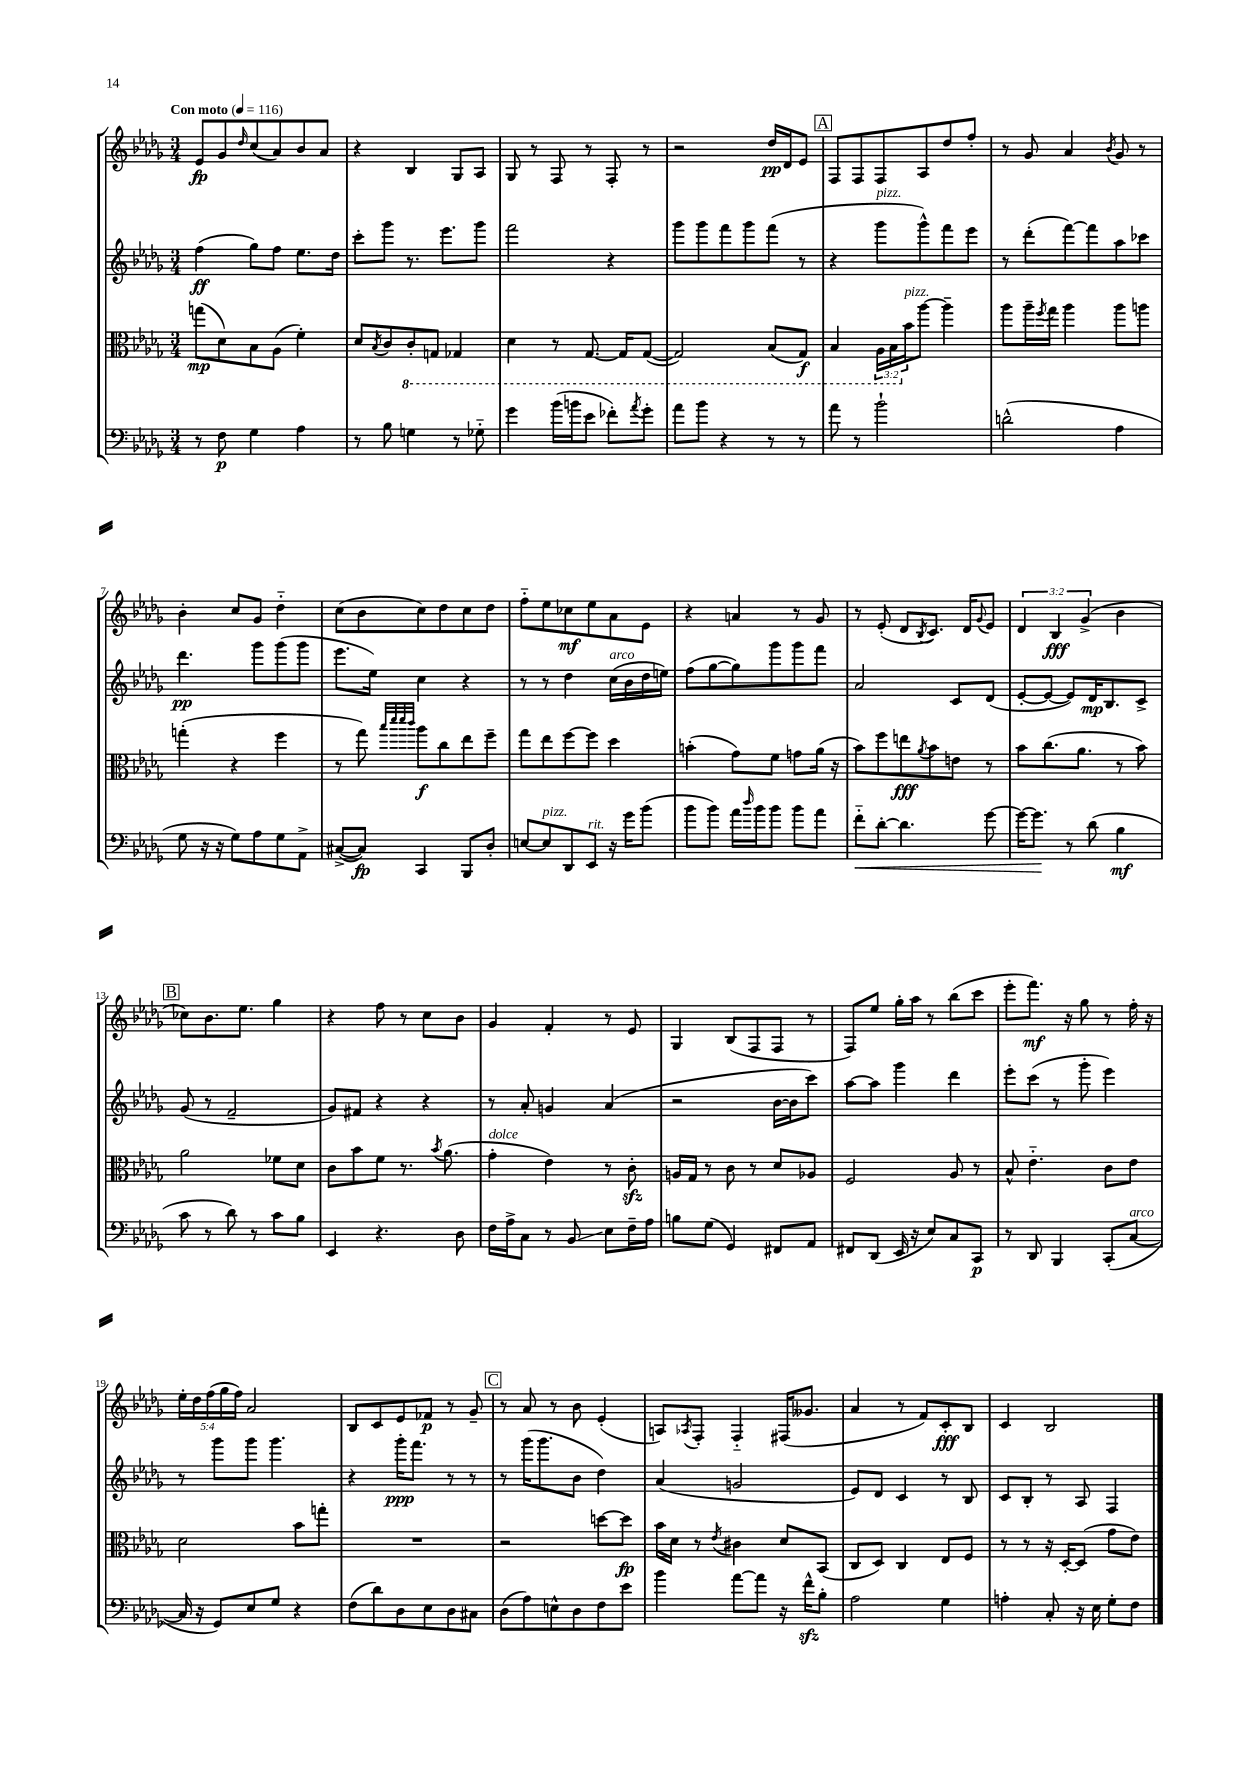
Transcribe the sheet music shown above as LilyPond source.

<<
\new StaffGroup <<
\new Staff = "s0" {
    \clef treble \key des \major \numericTimeSignature \time 3/4 \override Staff.TupletNumber.text = #tuplet-number::calc-fraction-text \tempo "Con moto" 4 = 116
    ees'8\fp ges'8 \grace { des''16 } c''8( aes'8) bes'8 aes'8 |
    r4 bes4 ges8 aes8 |
    ges8 r8 f8 r8 f8-. r8 |
    r2 des''16\pp des'16 ees'8 |
    \mark \markup { \box "A" } f8 f8 f8 aes8 des''8 f''8-. |
    r8 ges'8 aes'4 \acciaccatura { bes'8 } ges'8 r8 |
    bes'4-. c''8 ges'8 des''4-_ |
    c''8( bes'8 c''8) des''8 c''8 des''8 |
    f''8-_ ees''8 ces''8\mf ees''8 aes'8 ees'8 |
    r4 a'4 r8 ges'8 |
    r8 ees'8-.( des'8 \acciaccatura { bes8 } c'8.) des'16 \appoggiatura { ges'8 } ees'8 |
    \tuplet 3/2 { des'4 bes4\fff ges'4->( } bes'4 |
    \mark \markup { \box "B" } ces''8) bes'8. ees''8. ges''4 |
    r4 f''8 r8 c''8 bes'8 |
    ges'4 f'4-. r8 ees'8 |
    ges4 bes8( f8 f8 r8 |
    f8) ees''8 ges''16-. aes''16 r8 bes''8( c'''8 |
    ees'''8-. f'''8.\mf) r16 ges''8 r8 f''16-. r16 |
    \tuplet 5/4 { ees''16-. des''16 f''16( ges''16 f''16) } aes'2 |
    bes8 c'8 ees'8 fes'8\p r8 ges'8-- |
    \mark \markup { \box "C" } r8 aes'8 r8 bes'8 ees'4-.( |
    a8) \acciaccatura { aes8 } f8-. f4-_ fis16( geses'8. |
    aes'4 r8 f'8) c'8-.\fff bes8 |
    c'4 bes2 \bar "|." |
}
\new Staff = "s1" {
    \clef treble \key des \major \numericTimeSignature \time 3/4
    f''4\ff( ges''8) f''8 ees''8. des''16 |
    c'''8-. ges'''8 r8. ees'''8. ges'''8 |
    f'''2 r4 |
    ges'''8 ges'''8 f'''8 ges'''8 f'''8( r8 |
    \mark \markup { \box "A" } r4 ges'''8^\markup { \italic "pizz." } ges'''8-^) f'''8 ees'''8 |
    r8 des'''8-.( f'''8~) f'''8 aes''8 ces'''8 |
    des'''4.\pp ges'''8 ges'''8( ges'''8 |
    ees'''8. ees''16) c''4 r4 |
    r8 r8 des''4 c''16^\markup { \italic "arco" }( bes'16 des''16 e''16) |
    f''8( ges''8~ ges''8) ges'''8 ges'''8 f'''8 |
    aes'2 c'8 des'8( |
    ees'8~-. ees'8~ ees'8) des'16\mp bes8. c'8-> |
    \mark \markup { \box "B" } ges'8( r8 f'2-- |
    ges'8) fis'8 r4 r4 |
    r8 aes'8-. g'4 aes'4( |
    r2 bes'16~ bes'16 c'''8) |
    aes''8~ aes''8 ges'''4 des'''4 |
    ees'''8-. c'''8( r8 ges'''8-. ees'''4) |
    r8 ges'''8 ges'''8 ges'''4. |
    r4 ges'''16-.\ppp f'''8. r8 r8 |
    \mark \markup { \box "C" } r8 ges'''16( ges'''8. bes'8 des''4) |
    aes'4( g'2 |
    ees'8) des'8 c'4 r8 bes8 |
    c'8 bes8-. r8 aes8 f4 \bar "|." |
}
\new Staff = "s2" {
    \clef alto \key des \major \numericTimeSignature \time 3/4 \override Staff.TupletNumber.text = #tuplet-number::calc-fraction-text
    g''8\mp( des'8) bes8 aes8( f'4-.) |
    des'8 \acciaccatura { bes8 } c'8 \ottava #-1 c8-. g,8 ges,4 |
    des4 r8 ges,8.~ ges,16 ges,8~( |
    ges,2) bes,8( ges,8\f) |
    \mark \markup { \box "A" } bes,4 \tuplet 3/2 { aes,16 bes,16 \ottava #0 bes'16^\markup { \italic "pizz." } } aes''8~ aes''4-- |
    aes''8 aes''16-- \acciaccatura { f''8 } ges''16 aes''4 aes''8 a''8 |
    g''4-.( r4 f''4 |
    r8 ges''8) \grace { bes''32 des'''32 des'''32 c'''32 } aes''8\f c''8 ees''8 f''8-- |
    ges''8 ees''8 f''8~ f''8 des''4 |
    b'4-.( ges'8) f'8 g'8 aes'16( r16 |
    bes'8) f''8 e''8\fff \acciaccatura { aes'8 } bes'8 e'8 r8 |
    bes'8 c''8.( aes'8. r8 bes'8) |
    \mark \markup { \box "B" } aes'2 fes'8 des'8 |
    c'8 bes'8 f'8 r8. \acciaccatura { bes'8 } aes'8.( |
    ges'4-.^\markup { \italic "dolce" } ees'4) r8 c'8-.\sfz |
    a16 ges16 r8 c'8 r8 des'8 aes8 |
    f2 aes8 r8 |
    bes8-^ ees'4.-_ c'8 ees'8 |
    des'2 bes'8 g''8-. |
    R2. |
    \mark \markup { \box "C" } r2 d''8~ d''8\fp |
    bes'16 des'16 r8 \acciaccatura { ees'8 } cis'4 des'8 bes,8( |
    c8 des8) c4 ees8 f8 |
    r8 r8 r16 des16~-. des8( ges'8 ees'8) \bar "|." |
}
\new Staff = "s3" {
    \clef bass \key des \major \numericTimeSignature \time 3/4
    r8 f8\p ges4 aes4 |
    r8 bes8 g4 r8 ges8-_ |
    ges'4 bes'16( b'16 ees'8 fes'8-.) \acciaccatura { aes'8 } ges'8-. |
    aes'8 bes'8 r4 r8 r8 |
    \mark \markup { \box "A" } aes'8 r8 bes'2-! |
    d'2-^( aes4 |
    ges8 r16 r16 ges8) aes8 ges8 aes,8-> |
    cis8~->( cis8\fp) c,4 bes,,8 des8-. |
    e8~ e8^\markup { \italic "pizz." } des,8 ees,8^\markup { \italic "rit." } r16 ges'16 bes'8( |
    bes'8 bes'8) aes'16 \grace { des''16 } bes'16 bes'8 bes'8 aes'8 |
    f'8-_\< des'8~-. des'4. ges'8~ |
    ges'16~ ges'8.\! r8 des'8( bes4\mf |
    \mark \markup { \box "B" } c'8 r8 des'8) r8 c'8 bes8 |
    ees,4 r4. des8 |
    f16 aes16-> c8 r8 bes,8\glissando ees8 f16-- aes16 |
    b8 ges8( ges,4) fis,8 aes,8 |
    fis,8 des,8( ees,16 r16 ees8) c8 c,8\p |
    r8 des,8 bes,,4 c,8-.( c8~^\markup { \italic "arco" } |
    c16 r16 ges,8) ees8 ges8 r4 |
    f8( des'8) des8 ees8 des8 cis8 |
    \mark \markup { \box "C" } des8( aes8) e8-^ des8 f8 ees'8 |
    bes'4 aes'8~ aes'8 r16 f'16-^\sfz bes8-. |
    aes2 ges4 |
    a4-. c8-. r16 ees16 ges8-. f8 \bar "|." |
}
>>
>>
